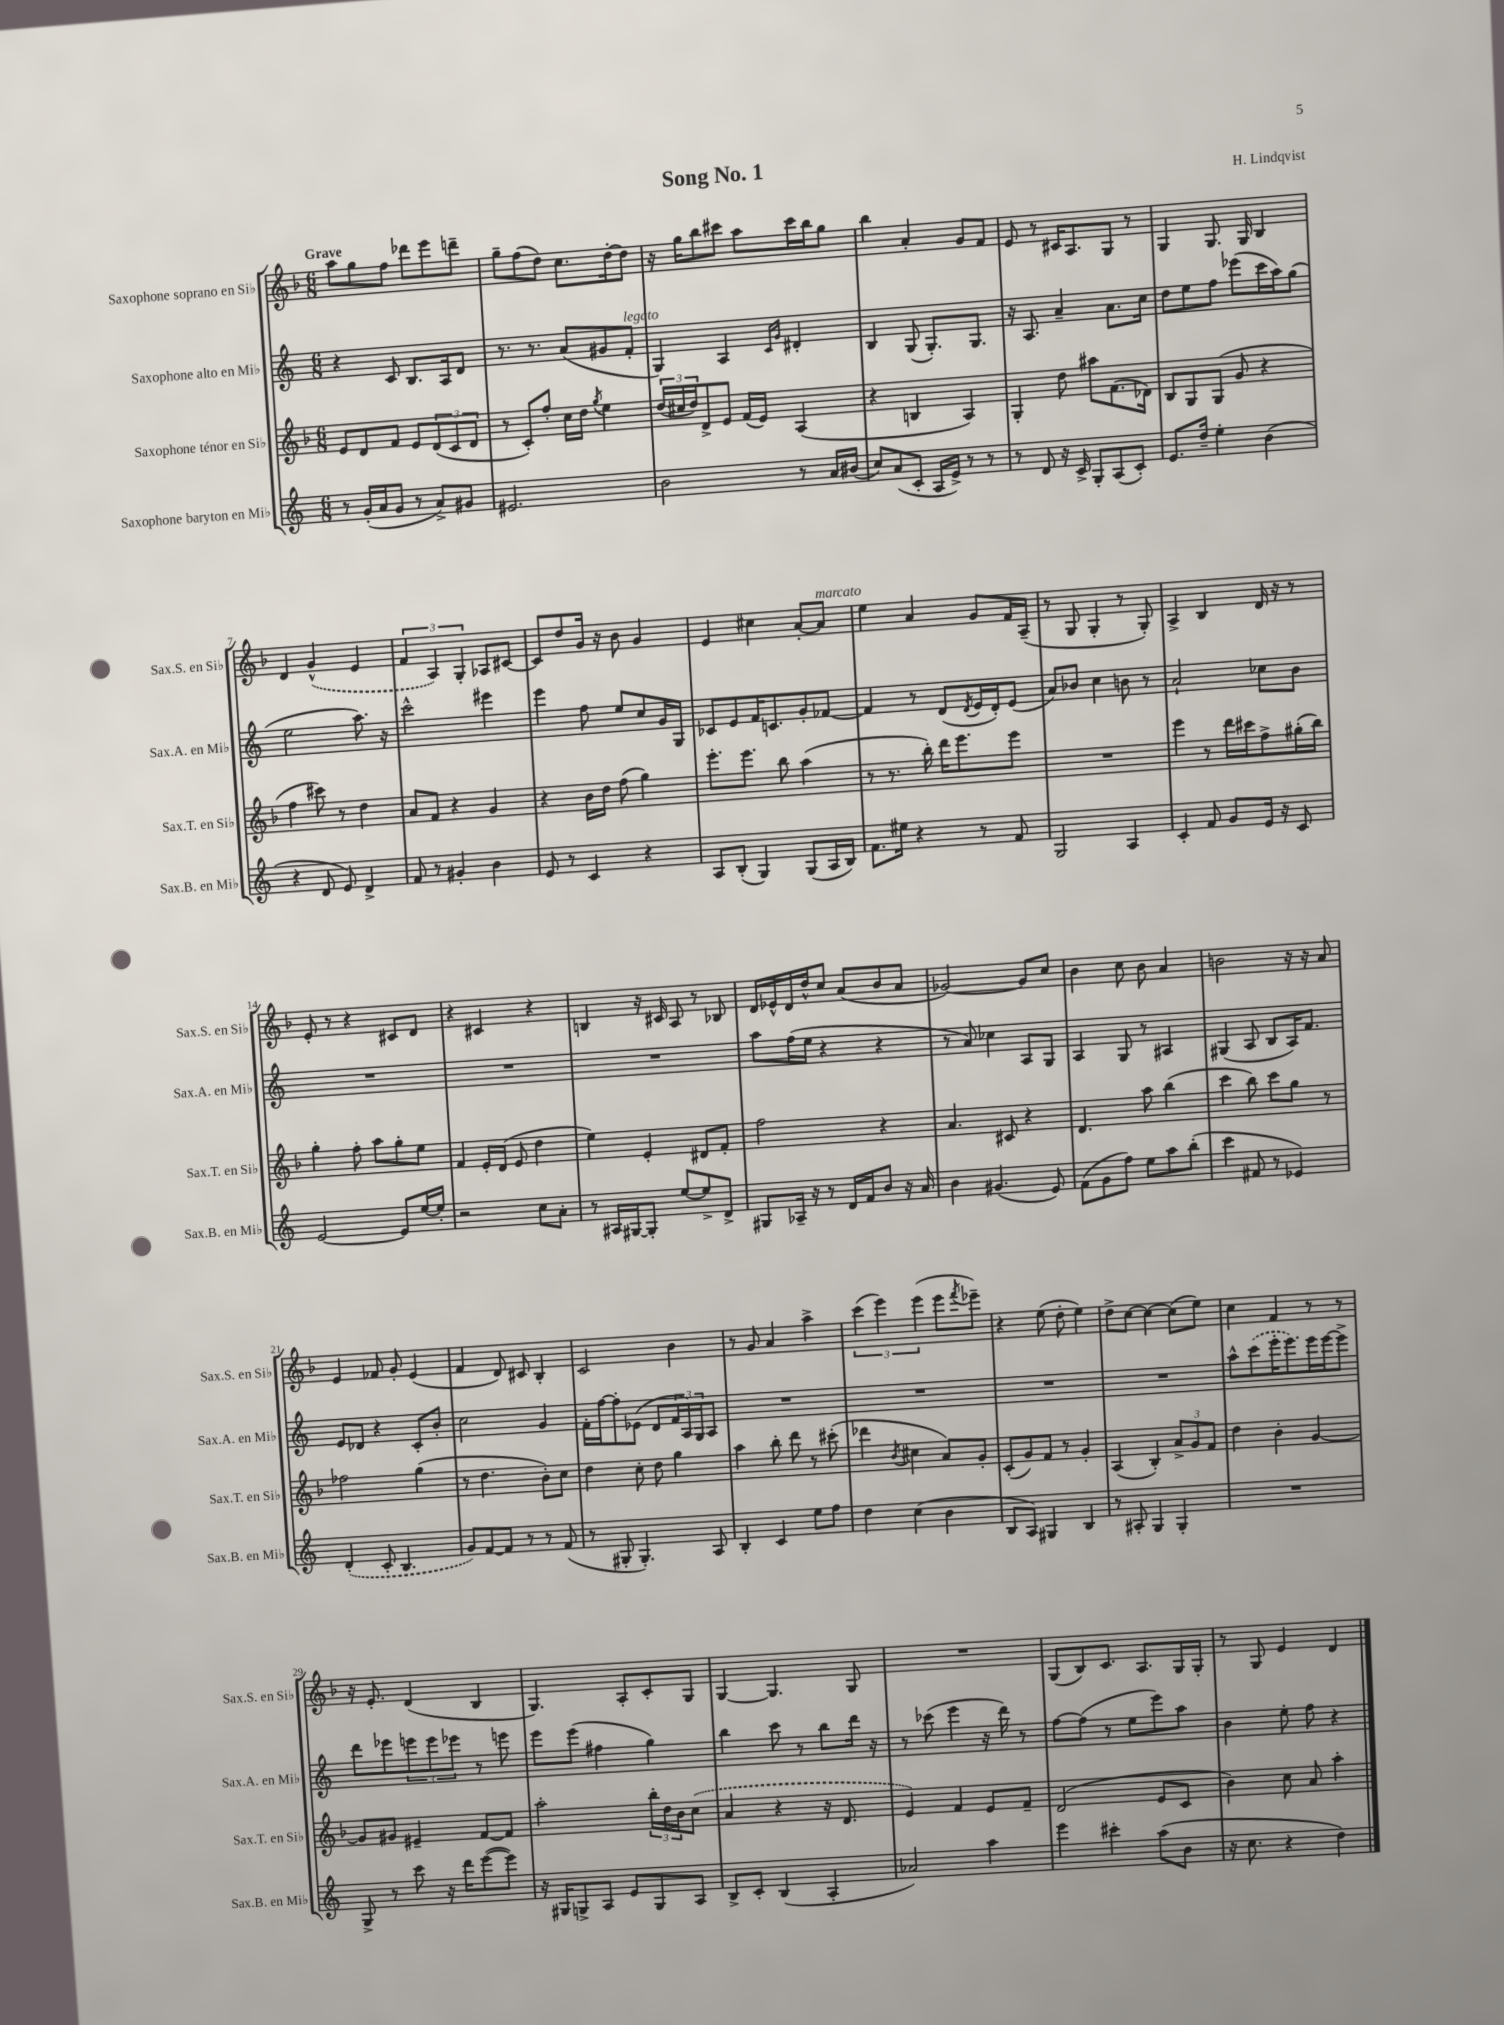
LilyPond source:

\header { title = "Song No. 1" composer = "H. Lindqvist" }
<<
\new StaffGroup <<
\new Staff = "s0" \with { instrumentName = "Saxophone soprano en Sib" shortInstrumentName = "Sax.S. en Sib" } {
    \clef treble \key f \major \numericTimeSignature \time 6/8 \tempo "Grave"
    a''8 g''8 f''8 des'''8 e'''8 d'''8-- |
    g''8-- f''8( d''8) c''8. d''16~-. d''8 |
    r16 g''16 bes''8 cis'''8 a''8 cis'''16 bes''16 g''8 |
    bes''4 a'4-. g'8 f'8 |
    e'8 r8 cis'16 a8. g8 r8 |
    g4 g8. g16 bes4 |
    d'4 \once \slurDashed g'4-^( e'4 |
    \tuplet 3/2 { f'4 a4) g4-. } aes8 cis'8~ |
    cis'8 d''8 g'16 r16 bes'8 g'4 |
    e'4 cis''4 a'8~-. a'8^\markup { \italic "marcato" } |
    e''4 a'4 g'8 f'16 a16--( |
    r8 g8 g4-. r8 g8-.) |
    a4-> bes4 d'16 r16 r8 |
    e'8-. r8 r4 cis'8 d'8 |
    r4 cis'4 r4 |
    b4 r16 cis'16 a8 r8 bes8 |
    d'16 ees'16-^ d'16 d''16-^ c''8 a'8( bes'8 a'8 |
    ges'2~) ges'8 c''8 |
    bes'4 c''8 bes'8 a'4 |
    b'2 r16 r16 a'8 |
    e'4 fes'8 g'8-. e'4( |
    f'4 d'8) cis'8 bes4-. |
    c'2 bes'4 |
    r8 g'8 a'4 a''4-> |
    \tuplet 3/2 { c'''4( e'''4) e'''4( } e'''8 \acciaccatura { f'''8 } ees'''8--) |
    r4 e''8( d''8-. e''4) |
    d''8-> c''8~ c''4~ c''8( e''8) |
    c''4 f'4 r8 r8 |
    r16 e'8.-. d'4( bes4 |
    g4.) a8-. c'8-. g8 |
    g4~ g4. g8 |
    R2. |
    g8( bes8) c'8. a8. g16 g16-. |
    r8 g8 e'4 d'4 \bar "|." |
}
\new Staff = "s1" \with { instrumentName = "Saxophone alto en Mib" shortInstrumentName = "Sax.A. en Mib" } {
    \clef treble \key c \major \numericTimeSignature \time 6/8
    r4 c'8 b8. a16 d'8 |
    r8. r8. a'8( gis'8 f'8-.^\markup { \italic "legato" } |
    g4) a4 \grace { c'16 g'16 } dis'4-. |
    b4 g8( g8.-.) g8. |
    r16 a8. a'4-- a'8. c''16 |
    d''8 e''8 f''8 ees'''8( c'''16 a''16) g''8( |
    e''2 a''8.) r16 |
    c'''2-^ eis'''4 |
    e'''4 f''8 e''8 c''8 g'16 g16 |
    ces'8 e'8 f'16 c'8. g'8-. fes'8~ |
    fes'4 r8 d'8( \acciaccatura { d'8 } e'16 d'16-.) e'8( |
    a'8) bes'8 c''4 b'8 r8 |
    a'2-! ces''8 b'8 |
    R2. |
    R2. |
    R2. |
    a''8 f''16( e''16 r4 r4 |
    r8 a'8) ces''4 a8 g8 |
    a4 g8 r8 ais4 |
    gis4( a8 b8 a16) f'8. |
    e'8 des'8 r4 c'8-. b'8-. |
    c''2 g'4 |
    f'16-. f''16~ f''8-. ees'8( d'8 \tuplet 3/2 { f'16 a16) g16 } a8 |
    R2. |
    R2. |
    R2. |
    R2. |
    a''8-^ \once \slurDashed c'''8( e'''16-. e'''8.) e'''16 e'''16~ e'''8-> |
    d'''8 ees'''8 \tuplet 3/2 { e'''8 e'''8 ees'''8 } r8 e'''8 |
    e'''8 e'''8( fis''4 g''4) |
    b''4 c'''8 r8 b''8 d'''16 r16 |
    r8 ces'''8( e'''4 r16 d'''16) r8 |
    f''8~ f''8( r8 e''8 e'''8) a''8 |
    b'4 e''8-. f''8 r4 \bar "|." |
}
\new Staff = "s2" \with { instrumentName = "Saxophone ténor en Sib" shortInstrumentName = "Sax.T. en Sib" } {
    \clef treble \key f \major \numericTimeSignature \time 6/8
    e'8 d'8 f'8 e'8 \tuplet 3/2 { d'8( c'8 d'8 } |
    r8 c'8-.) f''8-. c''16 d''16 \acciaccatura { g''8 } e''4 |
    \tuplet 3/2 { d''16( cis''16 d''16) } d'8-> e'8 f'16( e'16) a4( |
    r4 b4 a4) |
    g4-. d''8 ais''8 f'8.( des'16) |
    bes8 g8 g8( g'8 r4 |
    f''4 cis'''8) r8 d''4 |
    a'8 f'8 r4 g'4 |
    r4 bes'16 d''16 f''8( g''4) |
    e'''8.-. e'''8. bes''8 a''4( |
    r8 r8. bes''16-.) d'''16 e'''8. e'''8 |
    R2. |
    e'''4 r8 d'''16 cis'''16 f''8-> gis''16-.( bes''16) |
    g''4-. f''8-. a''8 g''8-. e''8 |
    f'4 e'16-. d'16( e'8 d''4 |
    e''4) e'4-. dis'8 f'8-. |
    f''2 r4 |
    a'4. cis'8 r4 |
    d'4. a''8 bes''4( |
    c'''4 bes''8) c'''8 g''8 r8 |
    fes''2 g''4( |
    r8 d''4. bes'8-.) c''8 |
    d''4 c''8-. d''8 g''4 |
    a''4 bes''8-. d'''8 r8 cis'''8-.( |
    des'''4 \acciaccatura { bes'8 } cis''4 a'8) g'8-. |
    c'8-.( g'8) f'8 r8 g'4-. |
    a4( bes4-.) \tuplet 3/2 { a'8-> g'8 f'8 } |
    d''4 bes'4-. g'4~ |
    g'8 gis'8 eis'4-- f'8~ f'8 |
    a''2-. \tuplet 3/2 { bes''16-. d''16 bes'16 } \once \slurDashed c''8( |
    a'4 r4 r16 d'8. |
    e'4) f'4 e'8 f'8-- |
    d'2( e'8 c'8 |
    bes'4) c''8 a'8 a''4-. \bar "|." |
}
\new Staff = "s3" \with { instrumentName = "Saxophone baryton en Mib" shortInstrumentName = "Sax.B. en Mib" } {
    \clef treble \key c \major \numericTimeSignature \time 6/8
    r8 g'16-.( a'16 g'8 r8 a'8->) gis'8 |
    eis'2. |
    b'2 r8 a'16 bis'16( |
    c''8) a'8( c'8-. a16 e'16->) r8 r8 |
    r8 d'8 r16 c'16-> g8-. a8( c'8-.) |
    e'8. d''16-- e''4-. b'4( |
    r4 d'8 e'8) d'4-> |
    f'8 r8 gis'4-. b'4 |
    e'8 r8 c'4 r4 |
    a8 b8-.( g4) g8( a16 b16) |
    f'8. eis''16 r4 r8 f'8 |
    g2 a4 |
    c'4-. f'8 g'8 e'16 r16 c'8 |
    e'2~ e'8 e''16~ e''16-. |
    r2 c''8 a'8-. |
    r8 ais16 gis16~ gis8-. e''8~ e''8-> d'8-> |
    gis8 aes16-- r16 r8 d'16 f'16 b'8 r16 a'16 |
    b'4 gis'4.( e'8) |
    f'8( g'8 f''8) e''8 a''8 b''8-.( |
    c'''4 fis'8 r8 ees'4) |
    \once \slurDashed d'4-.( c'8-. b4. |
    g'8) f'8~ f'8 r8 r8 f'8( |
    r8 gis8-. gis4.-.) a8 |
    b4-. c'4 e''8 f''8 |
    d''4 c''4( b'4 |
    b8 a8) gis4 b4 |
    r8 ais8-. g4 g4-. |
    R2. |
    g8-> r8 c'''8 r16 d'''16 e'''8~( e'''8) |
    r16 gis16 g8-> a8 e'8 g8 a8 |
    b8-> c'8-. b4( a4-. |
    aes'2) a''4 |
    e'''4 cis'''4-. a''8( b'8 |
    r16 c''8. r4 d''4) \bar "|." |
}
>>
>>
